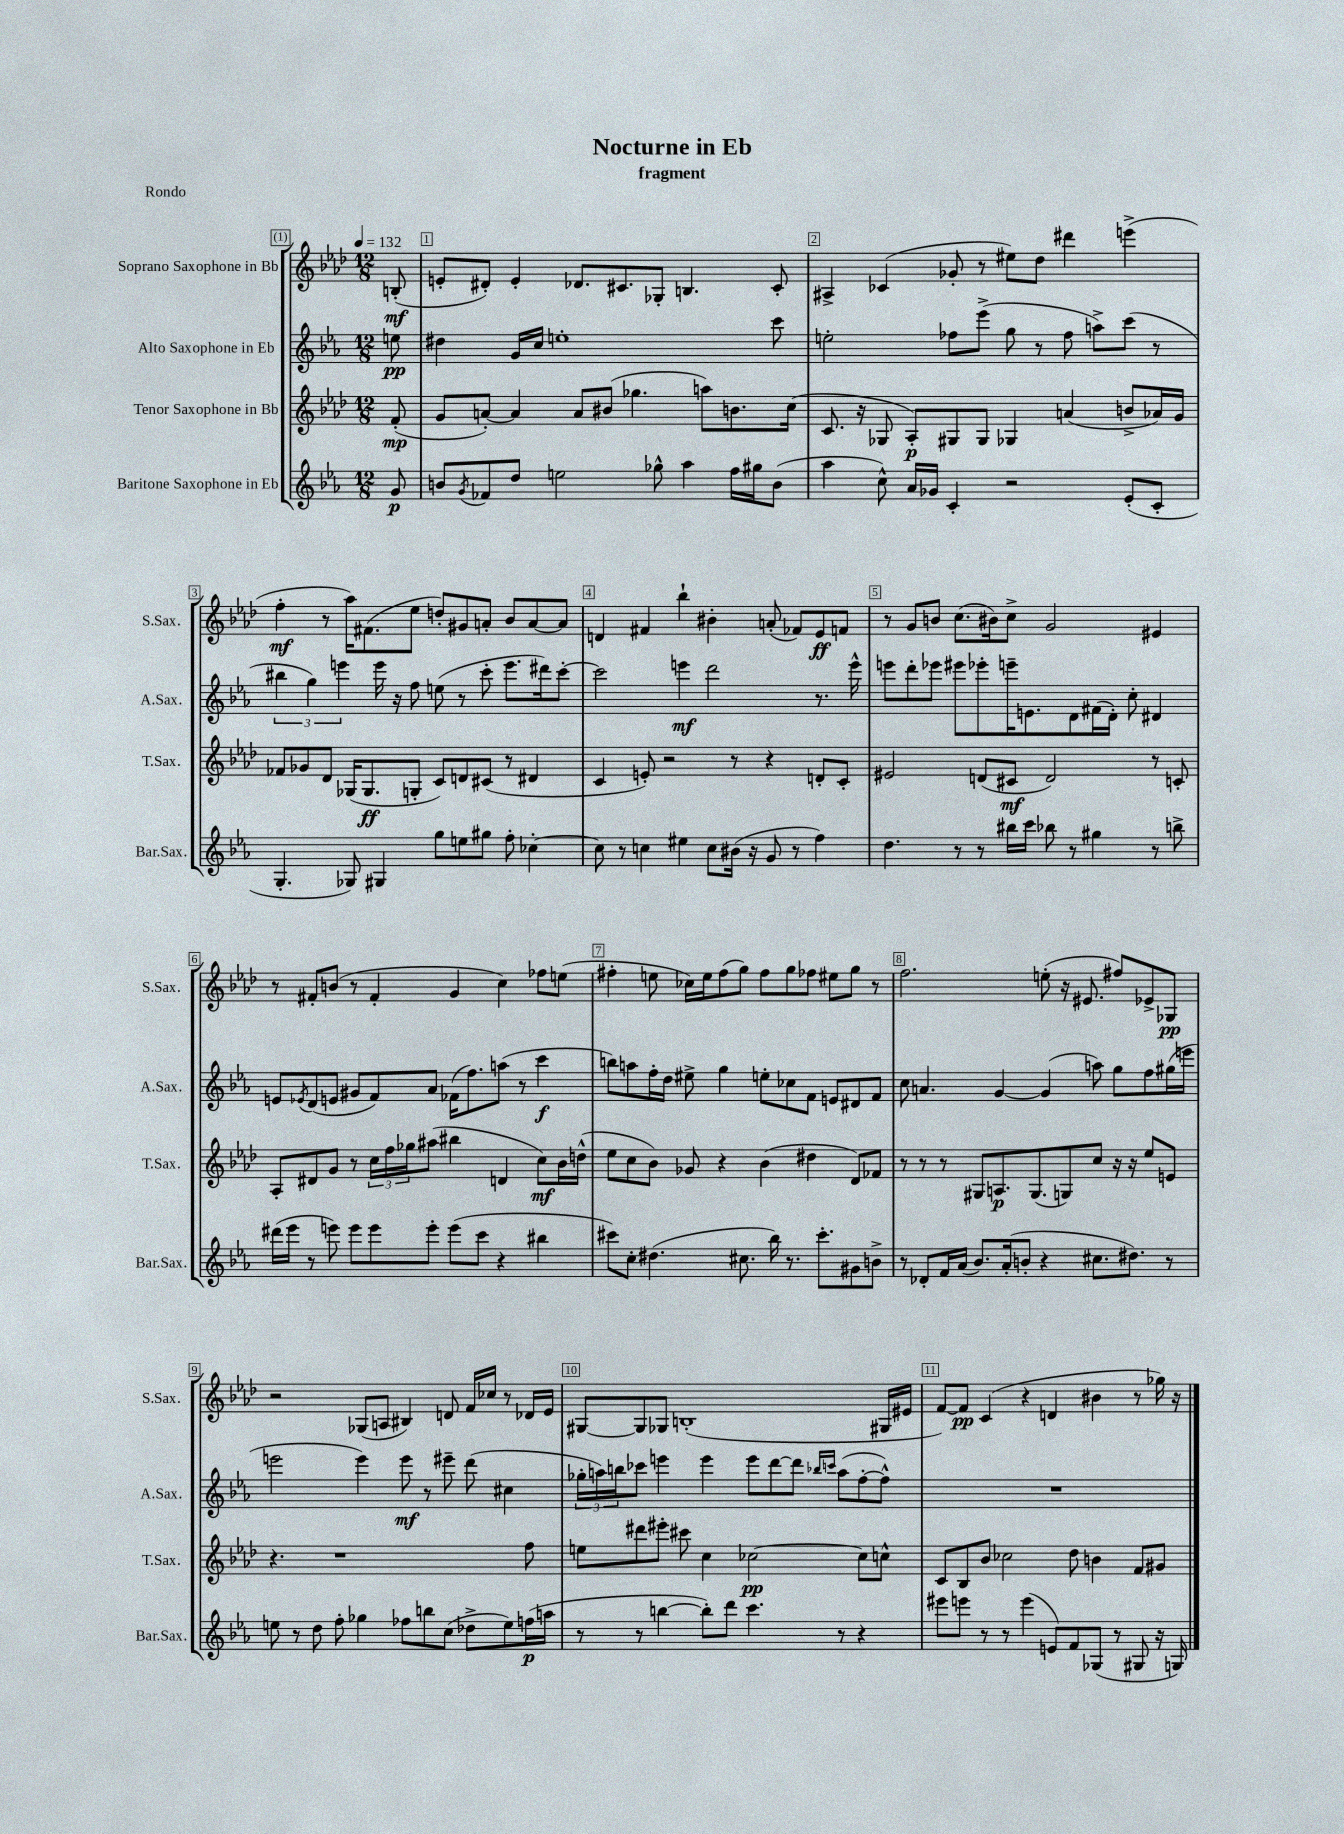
\header { title = "Nocturne in Eb" subtitle = "fragment" piece = "Rondo" }
<<
\new StaffGroup <<
\new Staff = "s0" \with { instrumentName = "Soprano Saxophone in Bb" shortInstrumentName = "S.Sax." } {
    \clef treble \key aes \major \numericTimeSignature \time 12/8 \partial 8 \tempo 4 = 132
    b8-.\mf( |
    e'8-. dis'8-.) e'4-. des'8. cis'8. ges8-. b4. cis'8-. |
    ais4-> ces'4( ges'8-. r8 eis''8) des''8 dis'''4 e'''4->( |
    f''4-.\mf r8 aes''16) fis'8.( ees''8 d''8-.) gis'8 a'8-. bes'8 a'8~ a'8 |
    d'4 fis'4 bes''4-! bis'4-. a'8-.( fes'8) ees'8\ff f'8 |
    r8 g'8 b'8 c''8.( bis'16) c''8-> g'2 eis'4 |
    r8 fis'8-. b'8( r8 fis'4-. g'4 c''4) fes''8 e''8( |
    fis''4-. e''8 ces''16) e''16 fis''8( g''8) fis''8 g''8 fes''8 eis''8 g''8 r8 |
    f''2. e''8-.( r16 eis'8. fis''8) ees'8-> ges8\pp |
    r2 ges8( a8 bis4) d'8 f'16 ces''16 r8 des'16 ees'16 |
    gis8~ gis8 ges8 b1-.( gis16 eis'16 |
    f'8~) f'8\pp c'4( r4 d'4 bis'4 r8 ges''16) r16 \bar "|." |
}
\new Staff = "s1" \with { instrumentName = "Alto Saxophone in Eb" shortInstrumentName = "A.Sax." } {
    \clef treble \key ees \major \numericTimeSignature \time 12/8 \partial 8
    e''8\pp |
    dis''4 g'16 c''16 e''1-. c'''8 |
    e''2-. fes''8 ees'''8->( g''8 r8 fes''8 a''8->) c'''8( r8 |
    \tuplet 3/2 { bis''4 g''4) e'''4 } e'''16 r16 f''8 e''8( r8 c'''8-. e'''8. dis'''16) c'''8~-. |
    c'''2 e'''4\mf d'''2 r8. e'''16-^ |
    e'''8 d'''8-. ees'''8 eis'''8 ees'''8-. e'''16-- e'8. d'8 fis'16( d'16-.) c''8-. dis'4 |
    e'8 \acciaccatura { ees'8 } d'8( e'8 gis'8 f'8) aes'8 fes'16( f''8.) a''8( r8 c'''4\f |
    b''8) a''8 f''16-. d''16 eis''8-> g''4 e''8-. ces''8 f'8 e'8 dis'8 f'8 |
    c''8 a'4. g'4~ g'4( a''8) g''8 f''8 gis''16( e'''16 |
    e'''2 e'''4) e'''8\mf r8 eis'''8-- d'''8( cis''4 |
    \tuplet 3/2 { ges''16-. a''16) b''16 } ces'''8 e'''4 e'''4 e'''8 d'''8~ d'''8 \grace { bes''16 c'''16 } a''8( f''8~-. f''8-^) |
    R1. \bar "|." |
}
\new Staff = "s2" \with { instrumentName = "Tenor Saxophone in Bb" shortInstrumentName = "T.Sax." } {
    \clef treble \key aes \major \numericTimeSignature \time 12/8 \partial 8
    f'8-.\mp( |
    g'8 a'8~-.) a'4 a'8 bis'8( ges''4. a''8) b'8. c''16( |
    c'8. r16 ges8 aes8-.\p) gis8 gis8 ges4 a'4( b'8-> aes'16) g'16 |
    fes'8 ges'8 des'8 ges16( ges8.\ff g8-. c'8) d'8 cis'8( r8 dis'4 |
    c'4 e'8-.) r2 r8 r4 d'8-. c'8-. |
    eis'2 d'8( cis'8\mf d'2) r8 c'8-. |
    aes8-. dis'8 g'8 r8 \tuplet 3/2 { c''16 f''16 ges''16 } ais''8( bis''4 d'4 c''8\mf) bes'16 d''16-^( |
    ees''8 c''8 bes'8) ges'8 r4 bes'4( dis''4 des'8) fes'8 |
    r8 r8 r8 gis8 a8.\p gis8.( g8) c''8 r16 r16 ees''8 e'8 |
    r4. r1 f''8 |
    e''8 dis'''8 eis'''8-. cis'''8 c''4 ces''2~\pp ces''8 c''8-^ |
    c'8 bes8 bes'8 ces''2 des''8 b'4 f'8 gis'8 \bar "|." |
}
\new Staff = "s3" \with { instrumentName = "Baritone Saxophone in Eb" shortInstrumentName = "Bar.Sax." } {
    \clef treble \key ees \major \numericTimeSignature \time 12/8 \partial 8
    g'8\p |
    b'8 \acciaccatura { g'8 } fes'8 d''8 e''2 ges''8-^ aes''4 f''16 gis''16 b'8( |
    aes''4 c''8-^) aes'16 ges'16 c'4-. r2 ees'8-.( c'8-. |
    g4.-. ges8) gis4 g''8 e''8 gis''8 f''8-. ces''4~-. |
    ces''8 r8 c''4 eis''4 c''8 bis'16( r16 g'8 r8 f''4) |
    d''4. r8 r8 bis''16 c'''16 bes''8 r8 gis''4 r8 b''8-> |
    dis'''16( ees'''16 r8 e'''8) e'''8 e'''8 e'''8-. e'''8( c'''8 r4 bis''4 |
    cis'''8) c''8-. dis''4.( cis''8. bes''16) r8. cis'''8.-. gis'8 b'8-> |
    r8 des'8-. f'16 aes'16( bes'8.) aes'16-.( b'8-. r4 cis''8. dis''8.) r8 |
    e''8 r8 d''8 f''8-. ges''4 fes''8 b''8 c''8( des''8-> e''8) f''16\p( a''16 |
    r8 r8 b''4~ b''8-.) d'''8 c'''4. r8 r4 |
    eis'''8 e'''8 r8 r8 e'''4( e'8) f'8 ges8( r8 gis8 r16 g16) \bar "|." |
}
>>
>>
\layout { \context { \Score \override BarNumber.break-visibility = ##(#f #t #t) barNumberVisibility = #all-bar-numbers-visible \override BarNumber.stencil = #(make-stencil-boxer 0.1 0.3 ly:text-interface::print) } }
